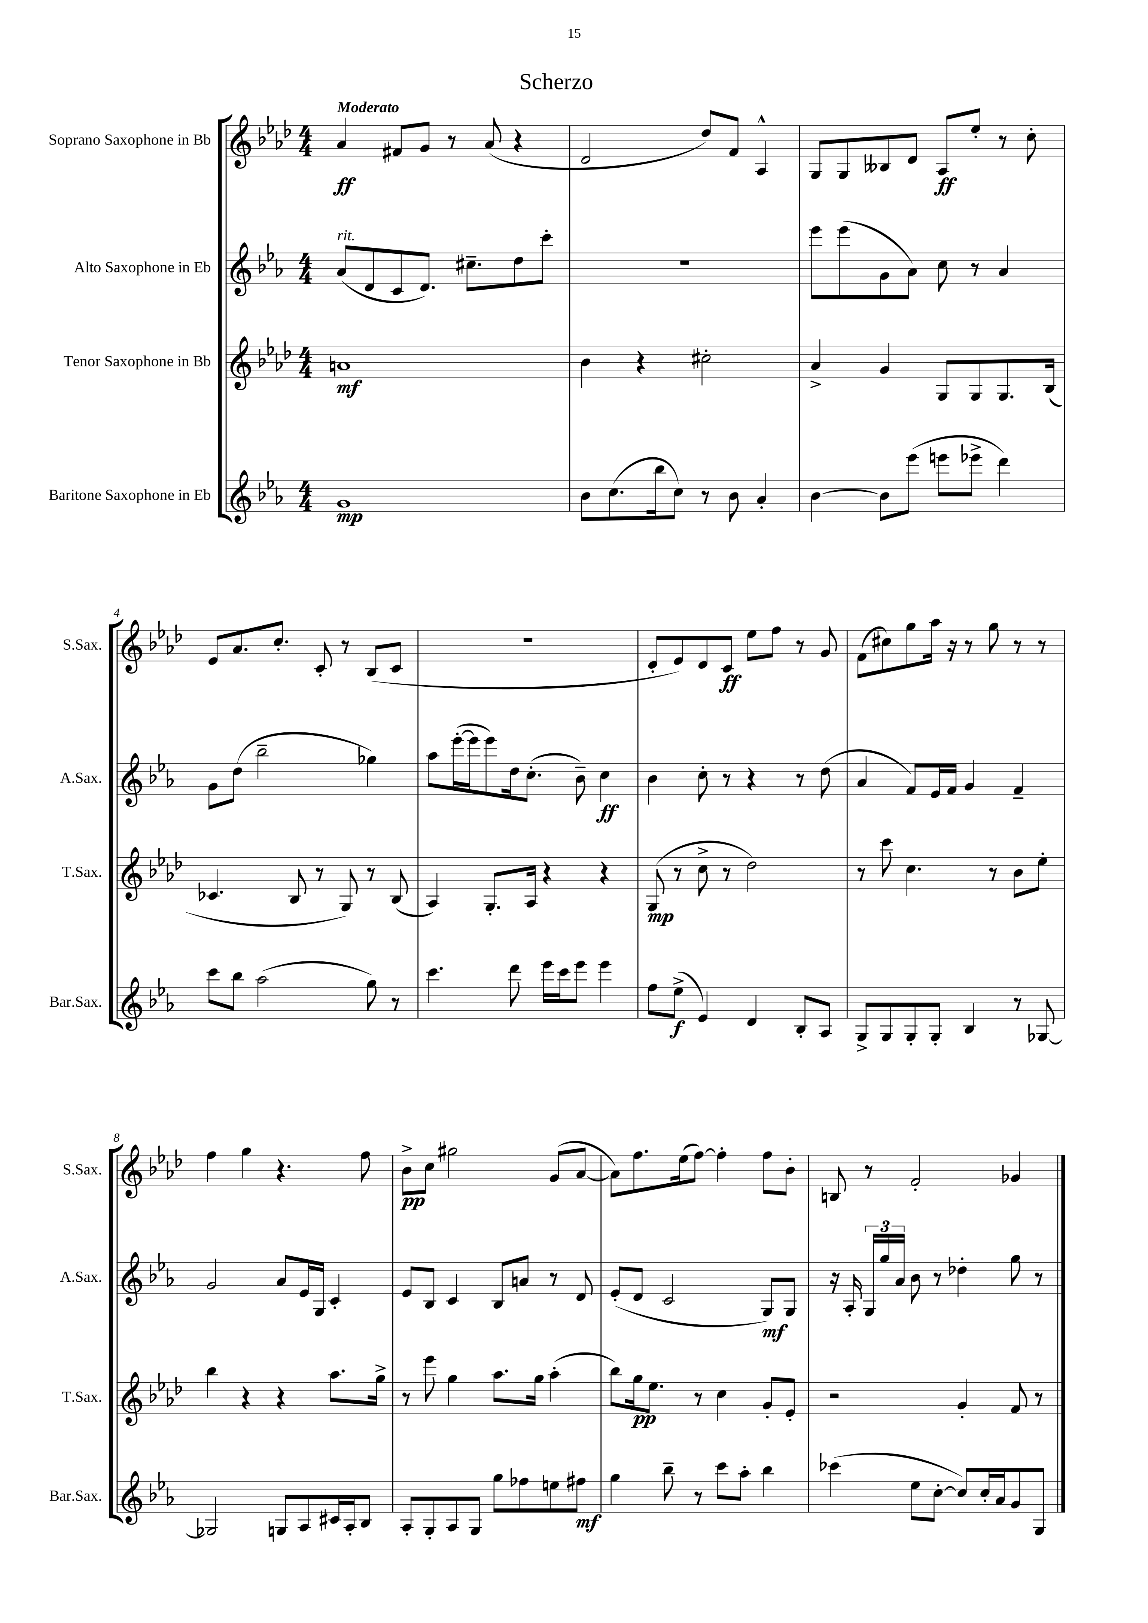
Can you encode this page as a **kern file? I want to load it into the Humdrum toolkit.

**kern	**dynam	**kern	**dynam	**kern	**dynam	**kern	**dynam
*part4	*part4	*part3	*part3	*part2	*part2	*part1	*part1
*staff4	*staff4	*staff3	*staff3	*staff2	*staff2	*staff1	*staff1
*I"Baritone Saxophone in Eb	*	*I"Tenor Saxophone in Bb	*	*I"Alto Saxophone in Eb	*	*I"Soprano Saxophone in Bb	*
*I'Bar.Sax.	*	*I'T.Sax.	*	*I'A.Sax.	*	*I'S.Sax.	*
*clefG2	*	*clefG2	*	*clefG2	*	*clefG2	*
*k[b-e-a-]	*	*k[b-e-a-d-]	*	*k[b-e-a-]	*	*k[b-e-a-d-]	*
*M4/4	*	*M4/4	*	*M4/4	*	*M4/4	*
=1	=1	=1	=1	=1	=1	=1	=1
!	!	!	!	!	!	!LO:TX:a:B:t=Moderato	!
!	!	!	!	!LO:TX:a:i:t=rit.	!	!	!
1g	mp	1an	mf	(8a-/L	.	4a-/	ff
.	.	.	.	8d/	.	.	.
.	.	.	.	8c/	.	8f#X/L	.
.	.	.	.	8.d/J)	.	8g/J	.
.	.	.	.	.	.	8r	.
.	.	.	.	8.cc#X~\L	.	.	.
.	.	.	.	.	.	(8a-/	.
.	.	.	.	8dd\	.	4r	.
.	.	.	.	8ccc'\J	.	.	.
=2	=2	=2	=2	=2	=2	=2	=2
8b-\L	.	4b-\	.	1r	.	2d-/	.
(8.cc\	.	.	.	.	.	.	.
.	.	4r	.	.	.	.	.
16bb-\k	.	.	.	.	.	.	.
8cc\J)	.	.	.	.	.	.	.
8r	.	2cc#X'\	.	.	.	8dd-/L)	.
8b-\	.	.	.	.	.	8f/J	.
4a-'/	.	.	.	.	.	4A-^^/	.
=3	=3	=3	=3	=3	=3	=3	=3
[4b-\	.	4a-^/	.	8eee-\L	.	8G/L	.
.	.	.	.	(8eee-\	.	8G/	.
8b-\L]	.	4g/	.	8g\	.	8B--X/	.
(8eee-\J	.	.	.	8a-\J)	.	8d-/J	.
8eeen\L	.	8G/L	.	8cc\	.	8A-/L	ff
8eee-X^\J	.	8G/	.	8r	.	8ee-'/J	.
4ddd\)	.	8.G/	.	4a-/	.	8r	.
.	.	.	.	.	.	8cc'\	.
.	.	(16B-/Jk	.	.	.	.	.
!!LO:LB:g=z
=4	=4	=4	=4	=4	=4	=4	=4
8ccc\L	.	4.c-X/	.	8g\L	.	8e-/L	.
8bb-\J	.	.	.	(8dd\J	.	8.a-/	.
(2aa-\	.	.	.	2bb-~\	.	.	.
.	.	.	.	.	.	8.cc'/J	.
.	.	8B-/	.	.	.	.	.
.	.	8r	.	.	.	8c'/	.
.	.	8G/)	.	.	.	8r	.
8gg\)	.	8r	.	4gg-X\)	.	(8B-/L	.
8r	.	(8B-/	.	.	.	8c/J	.
=5	=5	=5	=5	=5	=5	=5	=5
4.ccc\	.	4A-/)	.	8aa-\L	.	1r	.
.	.	.	.	([16eee-'\L	.	.	.
.	.	.	.	16eee-\J]	.	.	.
.	.	8.G'/L	.	8eee-\)	.	.	.
8ddd\	.	.	.	16dd\k	.	.	.
.	.	16A-/Jk	.	(8.cc'\J	.	.	.
16eee-\LL	.	4r	.	.	.	.	.
16ccc\J	.	.	.	.	.	.	.
8eee-\J	.	.	.	8b-~\)	.	.	.
4eee-\	.	4r	.	4cc\	ff	.	.
=6	=6	=6	=6	=6	=6	=6	=6
8ff\L	.	(8G/	mp	4b-\	.	8d-'/L	.
(8ee-^\J	f	8r	.	.	.	8e-/)	.
4e-/)	.	8cc^\	.	8cc'\	.	8d-/	.
.	.	8r	.	8r	.	8c/J	ff
4d/	.	2dd-\)	.	4r	.	8ee-\L	.
.	.	.	.	.	.	8ff\J	.
8B-'/L	.	.	.	8r	.	8r	.
8A-/J	.	.	.	(8dd\	.	8g/	.
=7	=7	=7	=7	=7	=7	=7	=7
8G^/L	.	8r	.	4a-/	.	(8f\L	.
8G/	.	8ccc\	.	.	.	8cc#X\)	.
8G'/	.	4.cc\	.	8f/L)	.	8gg\	.
8G'/J	.	.	.	16e-/L	.	16aa-\Jk	.
.	.	.	.	16f/JJ	.	16r	.
4B-/	.	.	.	4g/	.	8r	.
.	.	8r	.	.	.	8gg\	.
8r	.	8b-\L	.	4f~/	.	8r	.
[8G-X/	.	8ee-'\J	.	.	.	8r	.
!!LO:LB:g=z
=8	=8	=8	=8	=8	=8	=8	=8
2G-X/]	.	4bb-\	.	2g/	.	4ff\	.
.	.	4r	.	.	.	4gg\	.
8Gn/L	.	4r	.	8a-/L	.	4.r	.
8A-/	.	.	.	16e-/L	.	.	.
.	.	.	.	16G/JJ	.	.	.
16c#X/L	.	8.aa-\L	.	4c'/	.	.	.
16A-'/J	.	.	.	.	.	.	.
8B-/J	.	.	.	.	.	8ff\	.
.	.	16gg^\Jk	.	.	.	.	.
=9	=9	=9	=9	=9	=9	=9	=9
8A-'/L	.	8r	.	8e-/L	.	8b-^\L	pp
8G'/	.	8eee-\	.	8B-/J	.	8cc\J	.
8A-/	.	4gg\	.	4c/	.	2gg#X\	.
8G/J	.	.	.	.	.	.	.
8gg\L	.	8.aa-\L	.	8B-/L	.	.	.
8ff-X\	.	.	.	8an/J	.	.	.
.	.	16gg\Jk	.	.	.	.	.
8een\	.	(4aa-'\	.	8r	.	(8g/L	.
8ff#X\J	mf	.	.	8d/	.	[8a-/J	.
=10	=10	=10	=10	=10	=10	=10	=10
4gg\	.	8bb-\L)	.	(8e-'/L	.	8a-\L])	.
.	.	16gg\k	pp	8d/J	.	8.ff\	.
.	.	8.ee-\J	.	.	.	.	.
8bb-~\	.	.	.	2c/	.	.	.
.	.	.	.	.	.	(16ee-\k	.
8r	.	8r	.	.	.	[8ff\J)	.
8ccc\L	.	4cc\	.	.	.	4ff'\]	.
8aa-'\J	.	.	.	.	.	.	.
4bb-\	.	8g'/L	.	8G/L)	mf	8ff\L	.
.	.	8e-'/J	.	8G/J	.	8b-'\J	.
=11	=11	=11	=11	=11	=11	=11	=11
(4ccc-X\	.	2r	.	16r	.	8Bn/	.
.	.	.	.	16A-'/	.	.	.
.	.	.	.	24G/LL	.	8r	.
.	.	.	.	24gg/	.	.	.
.	.	.	.	24a-/JJ	.	.	.
8ee-\L	.	.	.	8b-\	.	2f'/	.
[8cc'\J	.	.	.	8r	.	.	.
8cc/L])	.	4g'/	.	4dd-X'\	.	.	.
16cc'/L	.	.	.	.	.	.	.
16a-/J	.	.	.	.	.	.	.
8g/	.	8f/	.	8gg\	.	4g-X/	.
8G/J	.	8r	.	8r	.	.	.
==	==	==	==	==	==	==	==
*-	*-	*-	*-	*-	*-	*-	*-
